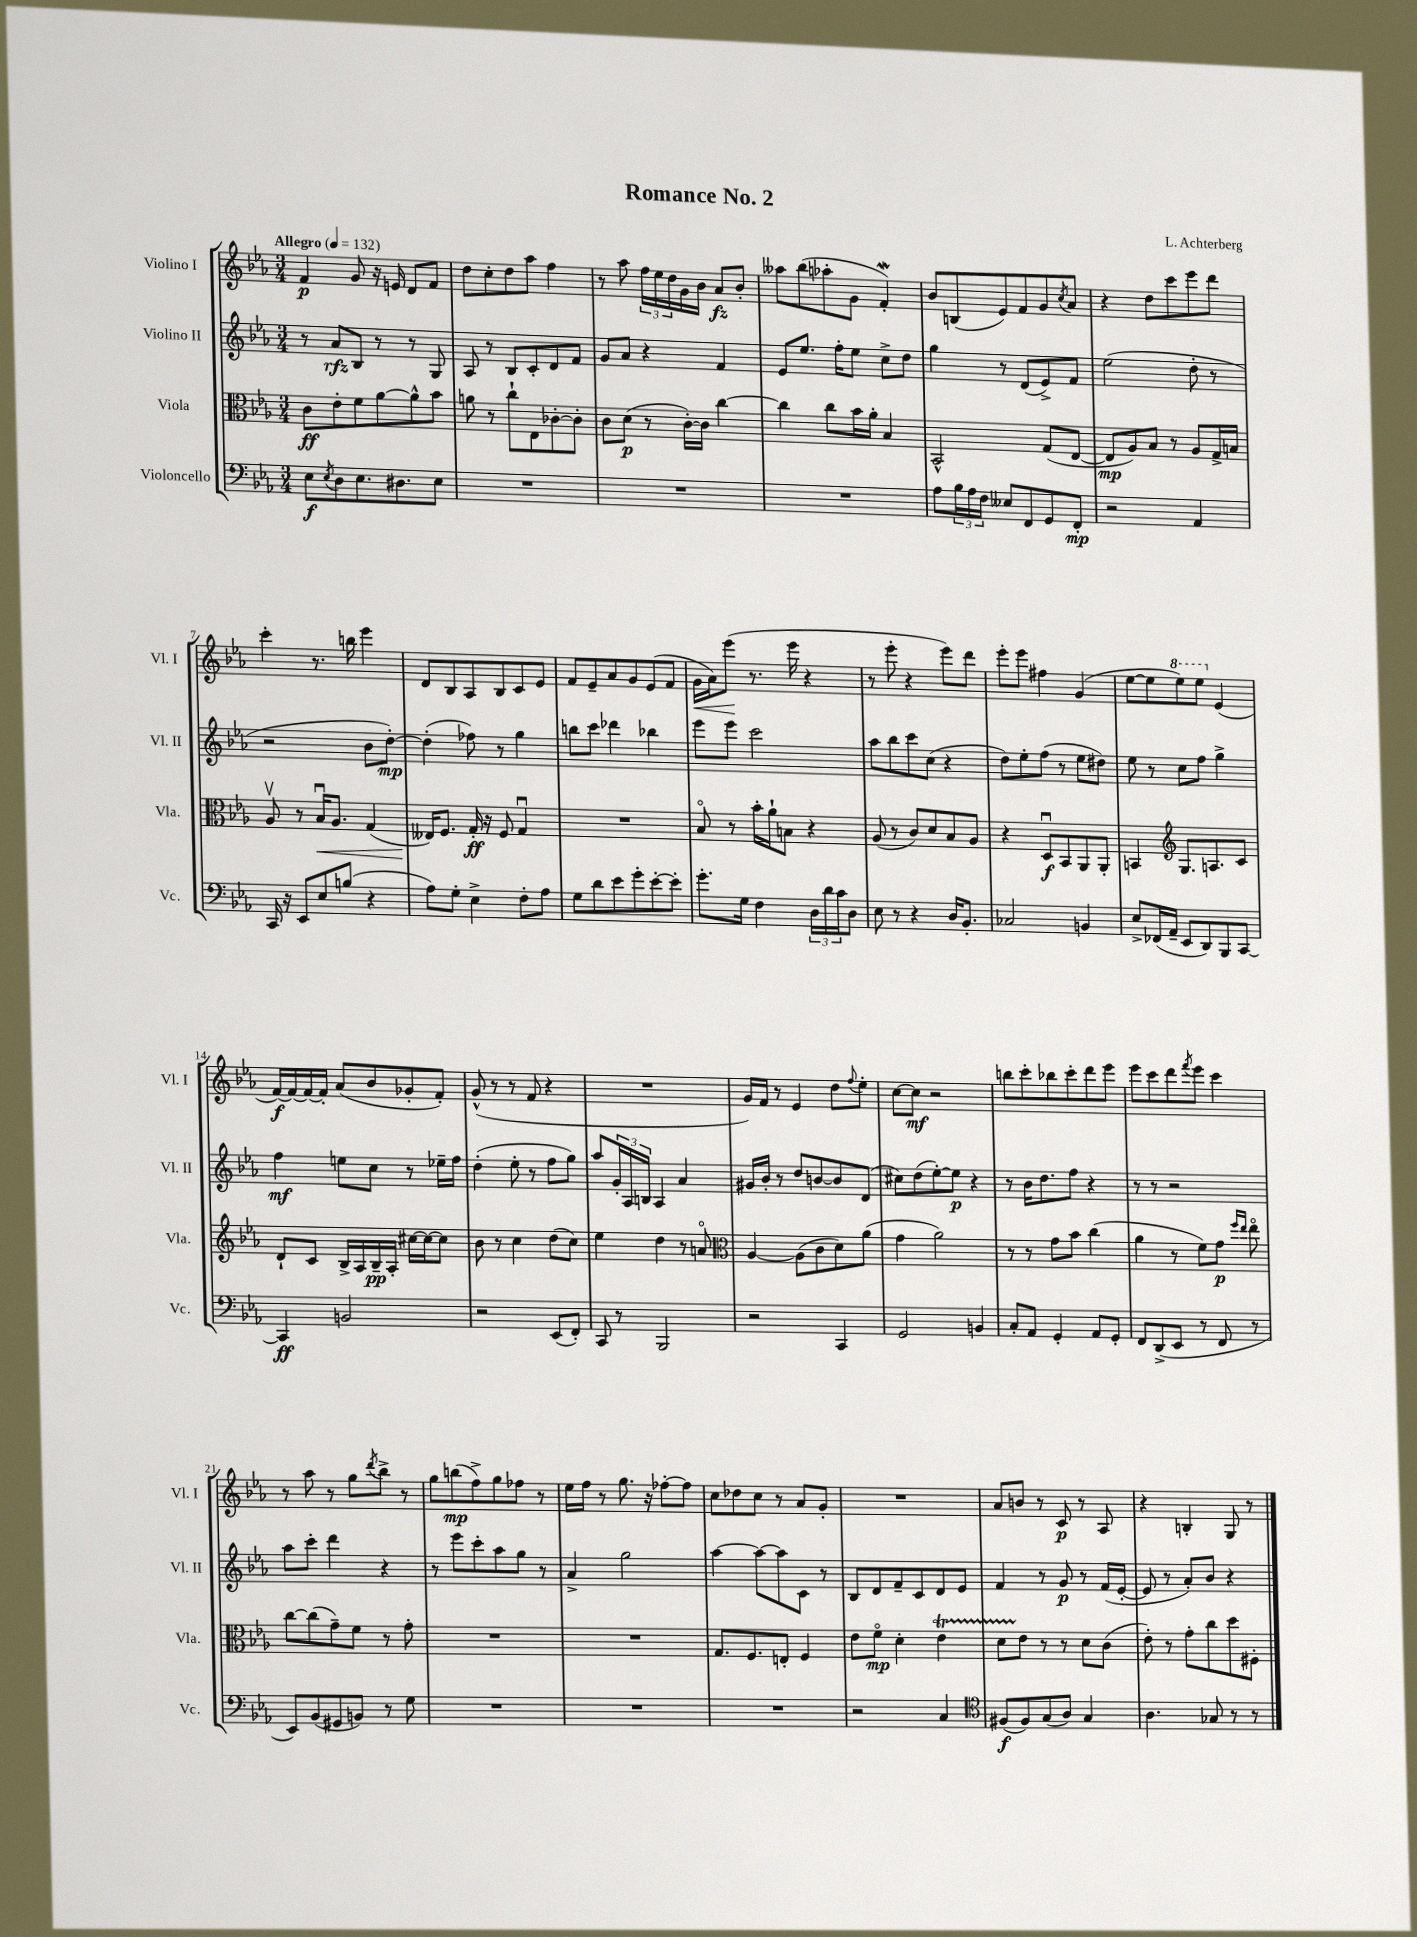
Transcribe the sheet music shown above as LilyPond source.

\header { title = "Romance No. 2" composer = "L. Achterberg" }
<<
\new StaffGroup <<
\new Staff = "s0" \with { instrumentName = "Violino I" shortInstrumentName = "Vl. I" } {
    \clef treble \key ees \major \numericTimeSignature \time 3/4 \tempo "Allegro" 4 = 132
    f'4\p g'8 r16 e'16 d'8 f'8 |
    d''8 c''8-. d''8 aes''8 f''4 |
    r8 aes''8 \tuplet 3/2 { f''16 ees''16 d''16 } g'16 bes'16 aes'8\fz bes'8-. |
    aeses''8 bes''8( aes''8-. g'8 f'4-.\mordent) |
    bes'8 b8( ees'8) f'8 g'8 \acciaccatura { c''8 } aes'8 |
    r4 d''8 c'''8 ees'''8 d'''8 |
    c'''4-. r8. b''16 ees'''4 |
    d'8 bes8 aes8 bes8 c'8 ees'8 |
    f'8 ees'8-- aes'8 g'8 ees'8( f'8 |
    g'16\< aes'16) ees'''8\!( r8. ees'''16 r4 |
    r8 ees'''8-. r4 ees'''8) d'''8 |
    ees'''8-. ees'''8 fis''4 g'4( |
    ees''8~ ees''8 \ottava #1 ees'''8) ees'''8 \ottava #0 ees'4( |
    f'16~\f) f'16~ f'16~ f'16-. aes'8( bes'8 ges'8-. f'8-.) |
    g'8-^( r8 r8 f'8 r4 |
    R2. |
    g'16) f'16 r8 ees'4 d''8 \appoggiatura { f''8 } ees''8-. |
    c''8~ c''8\mf r2 |
    b''8 c'''8-. bes''8 c'''8-. d'''8 ees'''8 |
    ees'''8 c'''8 d'''8 \acciaccatura { f'''8 } ees'''8 c'''4 |
    r8 aes''8 r8 g''8 \acciaccatura { d'''8 } bes''8-> r8 |
    g''8 b''8\mp( f''8->) g''8 fes''8 r8 |
    ees''16 f''16 r8 g''8. r16 fes''8~-. fes''8 |
    c''8 des''8 c''8 r8 aes'8 g'8-. |
    R2. |
    aes'8 b'8 r8 c'8\p r8 aes8 |
    r4 b4-. g8 r8 \bar "|." |
}
\new Staff = "s1" \with { instrumentName = "Violino II" shortInstrumentName = "Vl. II" } {
    \clef treble \key ees \major \numericTimeSignature \time 3/4
    r8 aes'8\rfz bes8 r8 r8 g8 |
    aes8 r8 bes8 c'8-. d'8 f'8 |
    g'8 aes'8 r4 f'4 |
    ees'8 ees''8. f''16-. ees''8 c''8-> d''8 |
    g''4 r8 d'8( ees'8->) f'8 |
    ees''2( d''8-. r8 |
    r2 bes'8 d''8~-.\mp) |
    d''4-.( fes''8) r8 g''4 |
    b''8 c'''8 des'''4 bes''4 |
    ees'''8 ees'''8 c'''2 |
    aes''8 bes''8 c'''8 c''8( r4 |
    d''8) ees''8-. f''8( r8 ees''8 dis''8) |
    ees''8 r8 c''8 f''8 g''4-> |
    f''4\mf e''8 c''8 r8 ees''16-- f''16 |
    d''4-.( ees''8-. r8 f''8 g''8) |
    aes''8 \tuplet 3/2 { g'16-. aes16 b16 } aes4 aes'4 |
    gis'16 bes'16-. r8 d''8 b'8~ b'8 d'8( |
    cis''8) d''8( ees''8~-.) ees''8\p r4 |
    r8 bes'16 d''8. f''8 r4 |
    r8 r8 r2 |
    aes''8 c'''8-. d'''4 r4 |
    r8 ees'''8 c'''8-. aes''8 g''8 r8 |
    aes'4-> g''2 |
    aes''4~ aes''8~ aes''8 c'8 r8 |
    bes8 d'8 f'8-- c'8 d'8 ees'8 |
    f'4 r8 g'8\p r8 f'16( ees'16~-. |
    ees'8 r8 aes'8-.) bes'8 r4 \bar "|." |
}
\new Staff = "s2" \with { instrumentName = "Viola" shortInstrumentName = "Vla." } {
    \clef alto \key ees \major \numericTimeSignature \time 3/4
    c'8\ff ees'8-. f'8 aes'8~ aes'8-^ bes'8 |
    a'8 r8 c''8-! ees8 ces'8~-. ces'8-. |
    c'8 d'8\p( r8 c'16~-.) c'16 c''4~ |
    c''4 c''8 bes'16 aes'16-. bes4 |
    bes,2-^ g8( ees8~ |
    ees8\mp aes8) bes8 r8 aes8 g16-> b16 |
    aes8\upbow r8 bes16\downbow\< aes8. g4( |
    eeses16\!) f8. g16-.\ff r16 f8 g4\downbow |
    R2. |
    bes8\flageolet r8 bes'16-. aes'16-! b8 r4 |
    aes8( r8 c'8) d'8 bes8 aes8 |
    r4 d8\downbow\f bes,8 aes,8 aes,8-. |
    b,4 \clef treble g8. a8. c'8 |
    d'8-! c'8 bes16-> aes16 bes16--\pp aes16-. cis''16~ cis''16~ cis''8 |
    bes'8 r8 c''4 d''8( c''8) |
    ees''4 d''4 r8 a'8\flageolet |
    \clef alto aes4~ aes8( c'8 d'8) aes'8( |
    g'4 aes'2) |
    r8 r8 g'8 bes'8 c''4( |
    aes'4 r8 f'8) g'8\p \grace { f''16 ees''16 } ees''8\flageolet |
    c''8~ c''8( g'8--) f'8 r8 g'8-. |
    R2. |
    R2. |
    g8. f8. e8-. f4 |
    ees'8 f'8\flageolet\mp d'4-. ees'4\startTrillSpan |
    d'8 ees'8\stopTrillSpan r8 r8 d'8 c'8( |
    ees'8-.) r8 g'8-. c''8 d''8 fis8-. \bar "|." |
}
\new Staff = "s3" \with { instrumentName = "Violoncello" shortInstrumentName = "Vc." } {
    \clef bass \key ees \major \numericTimeSignature \time 3/4
    ees8\f \acciaccatura { ees8 } d8 ees8. dis8. ees8 |
    R2. |
    R2. |
    R2. |
    aes8 \tuplet 3/2 { bes16 aes16 f16 } eeses8 f,8 g,8 f,8-.\mp |
    r2 aes,4 |
    c,16 r16 ees,8 ees8 b8( r4 |
    aes8) g8-. ees4-> f8-. aes8 |
    g8 d'8 ees'8 g'8-. ees'8~-. ees'8-. |
    g'8.-. g16 f4 \tuplet 3/2 { d16 d'16 c'16 } d8 |
    ees8 r8 r4 d16 bes,8.-. |
    ces2 b,4 |
    ees8-> fes,16( aes,16-- ees,8 d,8) bes,,8 c,8~ |
    c,4\ff b,2 |
    r2 ees,8( f,8-.) |
    c,8 r8 bes,,2 |
    r2 c,4 |
    g,2 b,4 |
    c8-. aes,8 g,4-. aes,8 g,8-. |
    f,8 d,8->( ees,8 r8 f,8 r8 |
    ees,8) bes,8( gis,8 b,8) r8 g8 |
    R2. |
    R2. |
    R2. |
    r2 c4 |
    \clef tenor fis8\f( fis8) g8( aes8) g4 |
    aes4. ges8 r8 r8 \bar "|." |
}
>>
>>
